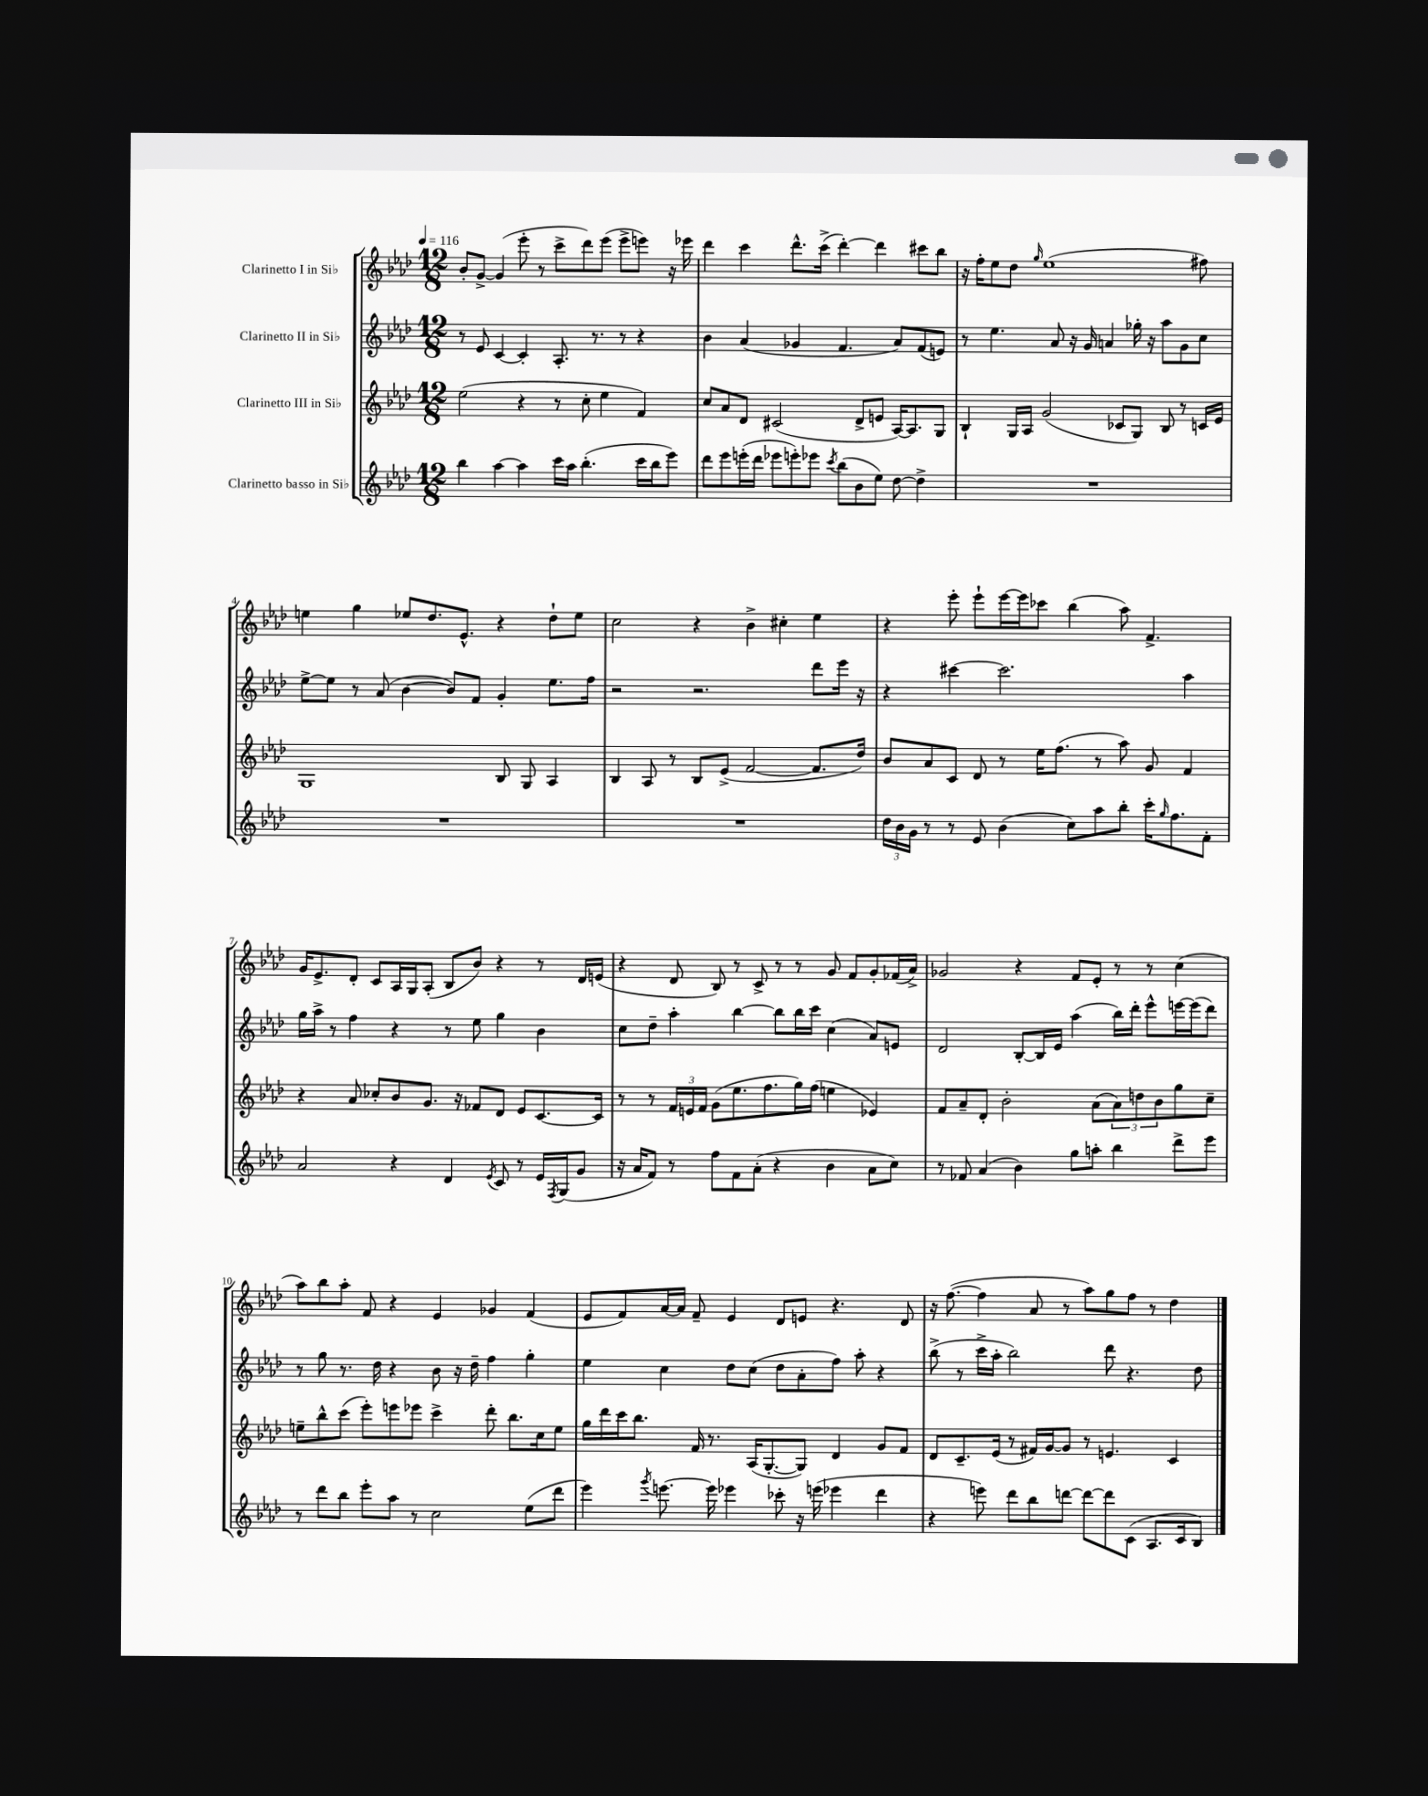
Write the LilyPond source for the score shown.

<<
\new StaffGroup <<
\new Staff = "s0" \with { instrumentName = "Clarinetto I in Sib" } {
    \clef treble \key aes \major \numericTimeSignature \time 12/8 \tempo 4 = 116
    bes'8-. g'8~-> g'4( ees'''8-. r8 c'''8-> des'''8) ees'''8( ees'''8-> e'''8) r16 ees'''16 |
    des'''4 c'''4 des'''8.-^ c'''16->( des'''4~-.) des'''4 cis'''8 bes''8 |
    r16 f''16-. ees''8 des''8 \grace { g''16 } ees''1( fis''8) |
    e''4 g''4 ees''8 des''8. ees'8.-^ r4 des''8-! ees''8 |
    c''2 r4 bes'4-> cis''4-. ees''4 |
    r4 ees'''8-. ees'''8-! ees'''16~ ees'''16 ces'''8 bes''4( aes''8) f'4.-> |
    g'16 ees'8.-> des'8-. c'8 aes16 g16 aes8-.( bes8 bes'8) r4 r8 des'16 e'16( |
    r4 des'8 bes8) r8 c'8-> r8 r8 g'8 f'8 g'8-. fes'16( aes'16->) |
    ges'2 r4 f'8 ees'8-. r8 r8 c''4( |
    aes''8) bes''8 aes''8-. f'8 r4 ees'4 ges'4 f'4( |
    ees'8 f'8) aes'16~ aes'16 f'8-- ees'4 des'8 e'8 r4. des'8 |
    r16 f''8.~( f''4 aes'8 r8 aes''8) g''8 f''8 r8 des''4 \bar "|." |
}
\new Staff = "s1" \with { instrumentName = "Clarinetto II in Sib" } {
    \clef treble \key aes \major \numericTimeSignature \time 12/8
    r8 ees'8 c'4~ c'4-. aes8.-. r8. r8 r4 |
    bes'4 aes'4( ges'4 f'4. aes'8) f'8( e'8) |
    r8 ees''4. aes'8 r16 g'16 a'4 ges''16-. r16 aes''8 g'8 c''8 |
    ees''8~-> ees''8 r8 aes'8( bes'4~ bes'8) f'8 g'4-. ees''8. f''16 |
    r2 r2. des'''8 ees'''16 r16 |
    r4 cis'''4~ cis'''2. aes''4 |
    g''16 aes''16-> r8 f''4 r4 r8 ees''8 g''4 bes'4 |
    c''8 des''8-- aes''4-. bes''4~ bes''8 bes''16 c'''16 c''4( aes'8) e'8 |
    des'2 bes8~-. bes16 ees'16 aes''4( bes''16) des'''16-. ees'''8-^ e'''16~ e'''16( des'''8) |
    r8 g''8 r8. des''16 r4 bes'8 r16 des''16-- f''4 g''4-. |
    ees''4 c''4 des''8 c''8( des''8 aes'8-. f''8) aes''8-. r4 |
    bes''8->( r8 c'''16-> aes''16-. bes''2) des'''8 r4. des''8 \bar "|." |
}
\new Staff = "s2" \with { instrumentName = "Clarinetto III in Sib" } {
    \clef treble \key aes \major \numericTimeSignature \time 12/8
    ees''2( r4 r8 c''8-. ees''4 f'4) |
    c''8 aes'8 des'8 cis'2( des'8-> e'8 aes16~) aes8. g8 |
    bes4-! g16 aes16 g'2( ces'8 g8) bes8 r8 c'16 ees'16 |
    g1 bes8 g8 aes4 |
    bes4 aes8 r8 bes8 ees'8->( f'2~ f'8. des''16) |
    bes'8 aes'8 c'8 des'8 r8 ees''16 f''8.( r8 aes''8) g'8 f'4 |
    r4 aes'8 ces''8-. bes'8 g'8. r16 fes'8 des'8 ees'8 c'8.~ c'16 |
    r8 r8 \tuplet 3/2 { f'16 e'16 f'16 } g'8( ees''8. f''8. g''16) f''16( e''4 ees'4) |
    f'8 aes'8-- des'8-. bes'2-. aes'8( \tuplet 3/2 { aes'8) d''8 bes'8 } g''8 c''8-- |
    e''8-- bes''8-^ c'''8( ees'''8-.) e'''8 ees'''8 c'''4-> des'''8-. bes''8. c''16 e''8 |
    g''16 des'''16 c'''16 bes''8. f'16 r8. aes16( g8.~-. g8) des'4 g'8 f'8 |
    des'8 c'8.-- ees'16( r8 fis'16) g'16~ g'8 r8 e'4. c'4 \bar "|." |
}
\new Staff = "s3" \with { instrumentName = "Clarinetto basso in Sib" } {
    \clef treble \key aes \major \numericTimeSignature \time 12/8
    bes''4 aes''4~ aes''4 c'''16 aes''16 bes''4.-.( c'''16 bes''16 ees'''8) |
    des'''8 ees'''8 e'''16-.( des'''16 ees'''8 e'''8-.) ees'''8 \acciaccatura { c'''8 } bes''8( bes'8 ees''8) des''8~ des''4-> |
    R1. |
    R1. |
    R1. |
    \tuplet 3/2 { des''16 bes'16 g'16 } r8 r8 ees'8 bes'4( c''8) aes''8 bes''8-. c'''16-. \grace { g''16 } f''8. f'8-. |
    aes'2 r4 des'4 \acciaccatura { ees'8 } c'8 r8 ees'16 \acciaccatura { f8 } g16( g'8 |
    r16 aes'16 f'8) r8 f''8 f'8 aes'8-.( r4 bes'4 aes'8 c''8) |
    r8 fes'8 aes'4( bes'4) g''8 a''8-. bes''4 des'''8-> ees'''8 |
    r8 des'''8 bes''8 ees'''8-. aes''8 r8 c''2 ees''8( des'''8 |
    ees'''4) \acciaccatura { g'''8 } e'''8.~ e'''16 ees'''4 ces'''8-. r16 e'''16( ees'''4 des'''4 |
    r4 e'''8) des'''8 bes''8 d'''8~ d'''8~ d'''8 c'8( aes8. c'16 bes8) \bar "|." |
}
>>
>>
